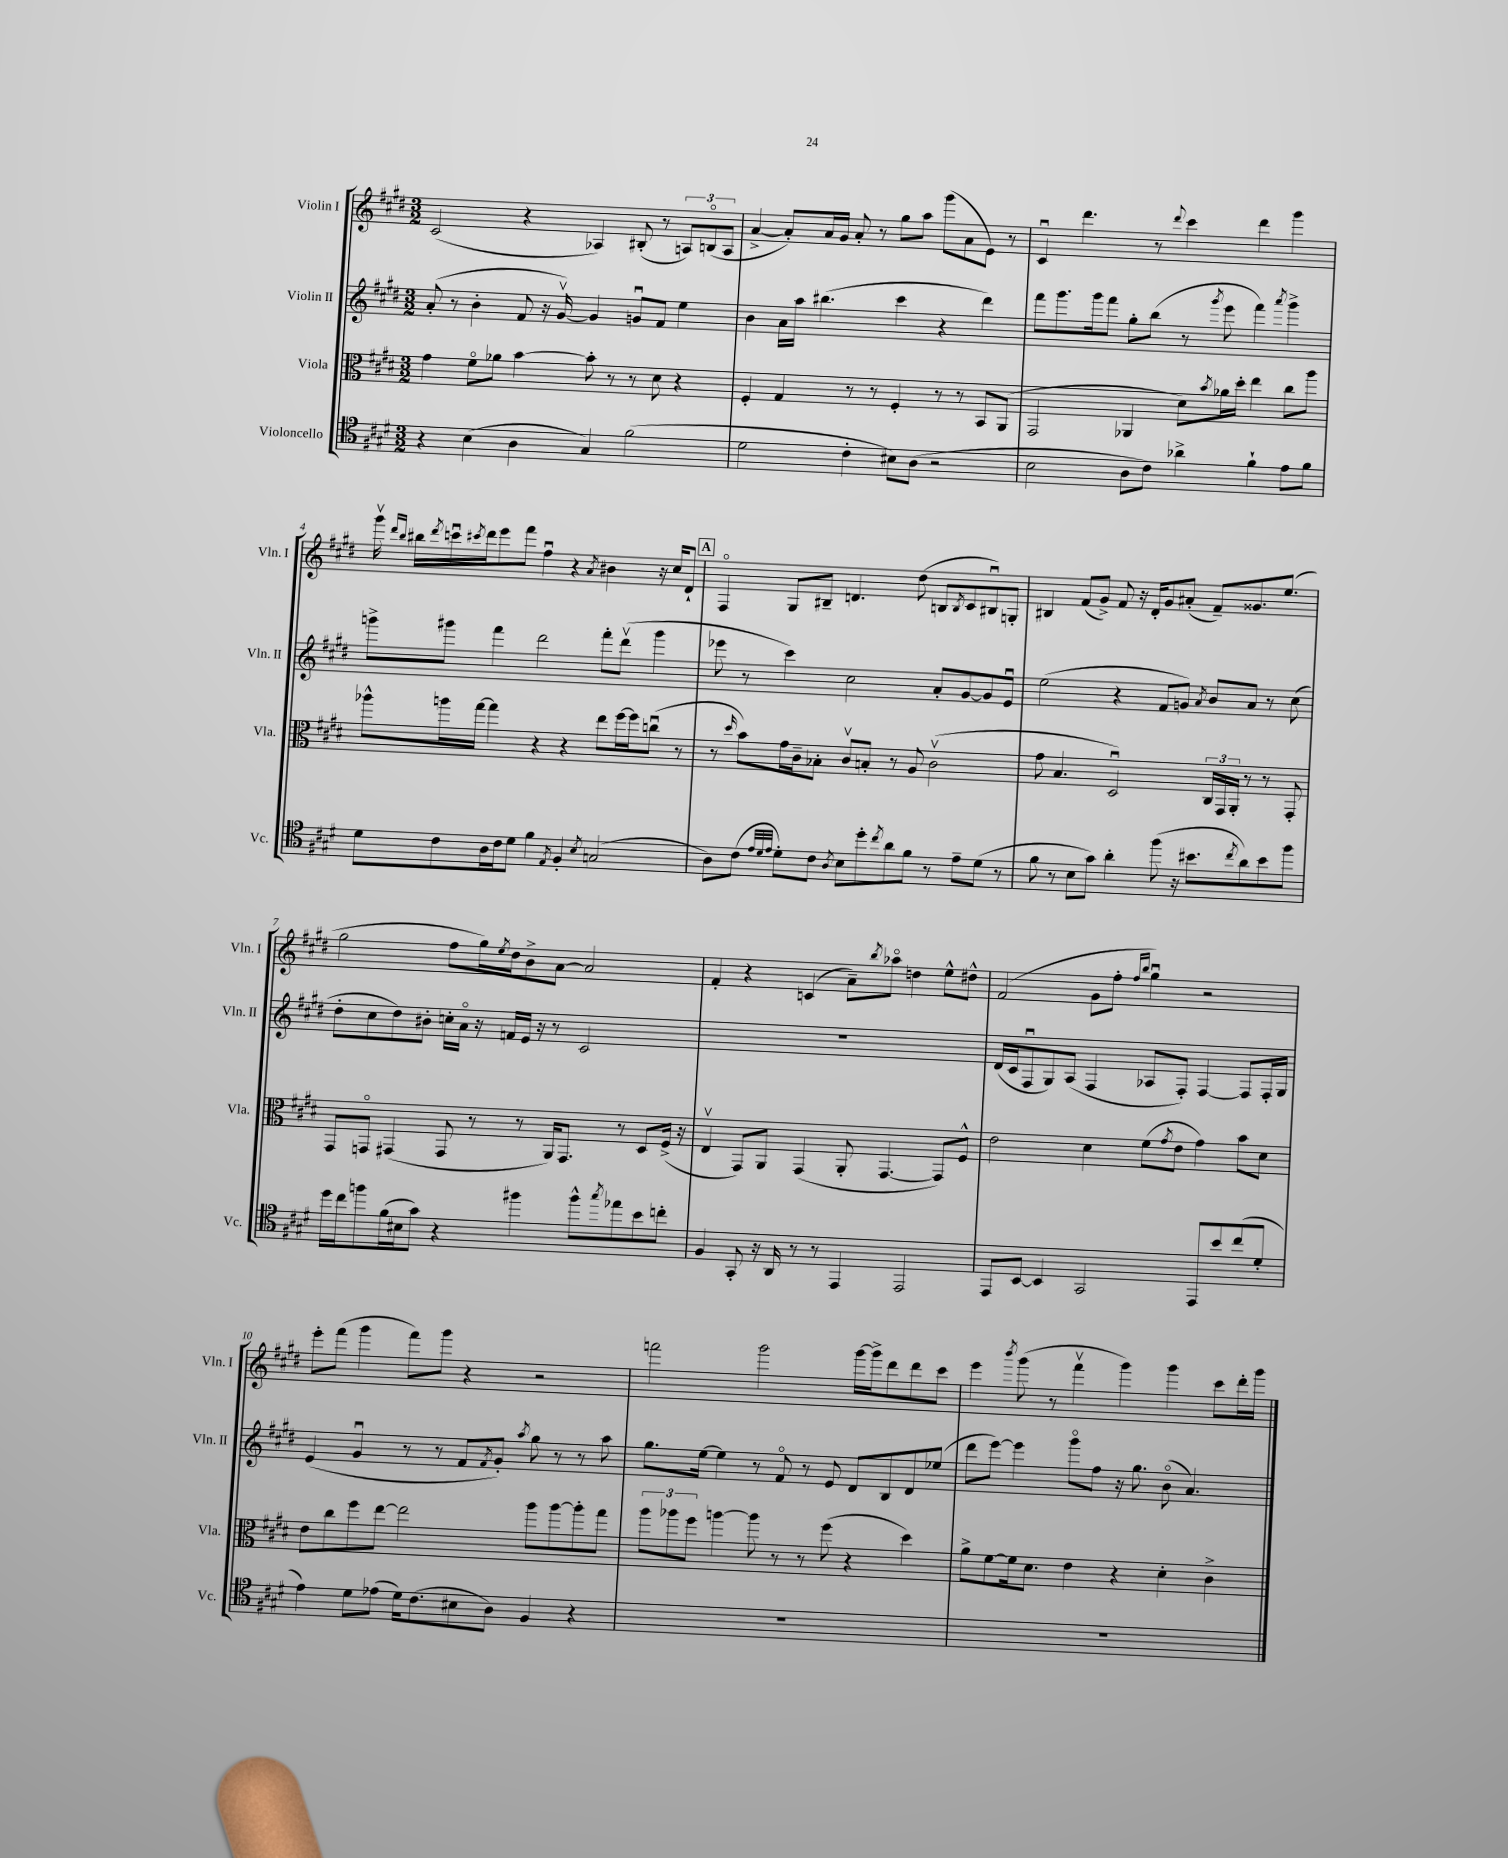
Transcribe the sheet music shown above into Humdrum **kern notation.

**kern	**kern	**kern	**kern
*part4	*part3	*part2	*part1
*staff4	*staff3	*staff2	*staff1
*I"Violoncello	*I"Viola	*I"Violin II	*I"Violin I
*I'Vc.	*I'Vla.	*I'Vln. II	*I'Vln. I
*clefC4	*clefC3	*clefG2	*clefG2
*k[f#c#g#d#]	*k[f#c#g#d#]	*k[f#c#g#d#]	*k[f#c#g#d#]
*M3/2	*M3/2	*M3/2	*M3/2
=1	=1	=1	=1
4r	4g#\	(8a'/	(2c#/
.	.	8r	.
(4B\	8f#\L	4b'\	.
.	8a-X\J	.	.
4A\	[4b\	8f#/	4r
.	.	16r	.
.	.	[16g#v/)	.
4G#/)	8b'\]	4g#/]	4A-X/)
.	8r	.	.
(2f#\	8r	8gnu/L	(8B#X'/
.	8d#\	8f#/J	8r
.	4r	4ee\	12An/L)
.	.	.	(12Bn/
.	.	.	12A/J
=2	=2	=2	=2
2d#\	4F#'/	4b\	[4a^/
.	4G#/	16a\LL	8a'/L])
.	.	16aa\JJ	.
.	.	(4.bb#X\	16a/L
.	.	.	16g#/JJ
4c#'\	8r	.	8a'/
.	8r	.	8r
8B#X\L)	4F#'/	4ccc#\	8gg#\L
(8A\J	.	.	8aa\J
2r	8r	4r	(8ggg#\L
.	8r	.	8a\
.	8BB/L	4ddd#\)	8e\J)
.	(8AA/J	.	8r
=3	=3	=3	=3
2B\	2GG#/	8fff#\L	4c#u/
.	.	8.ggg#\	.
.	.	.	4.ddd#\
.	.	16ggg#\k	.
.	.	8fff#\J	.
8A\L	4AA-X/	8gg#'\L	.
8c#\J)	.	(8bb\J	8r
.	.	.	8qqddd#/
4a-X^\	8d#\L)	8r	4ccc#\
.	8qb/	8qggg#/	.
.	16a-X\L	8eee\	.
.	16dd#'\JJ	.	.
4f#`\	4ee\	4fff#\)	4ddd#\
.	.	8qaaa/	.
8e\L	8cc#\L	4ggg#^\	4ggg#\
8f#\J	8aa\J	.	.
!!LO:LB:g=z
=4	=4	=4	=4
8d#\L	8aa-X^^\L	8gggn^\L	16ggg#v\
.	.	.	16qqddd#/LL
.	.	.	16qqbb/JJ
.	.	.	16bb#X\LL
.	.	.	8qddd#/
8c#\	16aan\L	8ggg#X\J	16cccnu\
.	.	.	8qccc#X/
.	[16gg#\JJ	.	16ddd#\J
16A\L	4gg#\]	4fff#\	8eee\
16c#\J	.	.	.
8d#\J	.	.	8fff#\J
4f#\	4r	2ddd#\	4ff#u\
8qE/	.	.	.
4F#'/	4r	.	4r
8qB/	.	.	8qa/
(2Gn/	8ee\L	8fff#'\L	4b#X\
.	[16ff#\L	(8ddd#v\J	.
.	16ff#\J]	.	.
.	(8ccnu\J	4ggg#\	16r
.	.	.	16cc#/KL
.	8r	.	8d#`/J
!!LO:REH:place=s1:t=A
=5	=5	=5	=5
8A\L)	8r	8eee-X\	4F#/
.	16qqdd#/	.	.
(8c#\J	8b\L)	8r	.
32qqe/LLL	.	.	.
32qqd#/	.	.	.
32qqe/JJJ	.	.	.
8d#'\L)	16g#\L	4ccc#\)	8G#/L
.	16c#~\J	.	.
8c#\J	8B-X'\J	.	8B#X~/J
8qA/	.	.	.
8B\L	8c#v/L	2cc#\	4.dn/
8dd#'\	8Bn'/J	.	.
8qcc#/	.	.	.
8a\	8r	.	.
8f#\J	8A/	.	(8dd#\
8r	(2c#v\	8a'/L	8Bn/L
.	.	.	8qB/
8e~\L	.	[8g#/	8c#/
(8d#\J	.	8g#/]	8B#Xu/)
8r	.	8eu/J	8Gn'/J
=6	=6	=6	=6
8f#\	8g#\	(2ee\	4B#X/
8r	4.B/	.	.
8B\L	.	.	(8f#/L
8g#\J)	.	.	8g#^/J)
4a'\	2D#u/)	4r	8f#/
.	.	.	16r
.	.	.	16d#'/KL
(8ff#\	.	8f#/L	8g#/
16r	.	8gn/J)	(8a#X'/J
8.b#X\L	.	.	.
.	.	8qa/	.
.	24C#/LL	8b/L	8f#~/L)
.	24GG#/	.	.
.	24AA'/JJ	.	.
8qcc#/	.	.	.
8a\)	8r	8a/J	8.g##X/
8b#\	8r	8r	.
.	.	.	(8.ee/J
8ff#\J	8GG#'/	(8cc#\	.
!!LO:LB:g=z
=7	=7	=7	=7
16dd#\LL	8GG#/L	8dd#'\L	2gg#\
16cc#\J	.	.	.
8ffn\	8GGn/J	8cc#\	.
(16f#\L	(4GG#X/	8dd#\)	.
16B#X\J	.	.	.
8g#\J)	.	8b#X'\J	.
4r	8GG#/	16ccn'\LL	8ff#\L
.	.	16a\JJ	.
.	8r	16r	16gg#\L)
.	.	.	8qee/
.	.	16fn/LL	16dd#\J
4ff#X\	8r	16e/JJ	8b^\
.	.	16r	.
.	16AA/KL)	8r	[8a\J
.	8.GG#/J	.	.
8ff#^^\L	.	2c#/	2a/]
8qgg#/	.	.	.
8ee-X\	8r	.	.
8b\	8D#/L	.	.
8ccn'\J	(16F#^/Jk	.	.
.	16r	.	.
=8	=8	=8	=8
4F#/	4Ev/	1.r	4f#'/
8GG#'/	8GG#/L)	.	4r
16r	8AA/J	.	.
16AA/	.	.	.
8r	(4GG#/	.	(4cn/
8r	.	.	.
4EE/	8AA'/	.	8a~\L)
.	.	.	8qbb/
.	[4.GG#/	.	8aa-X\J
2EE/	.	.	4ddn\
.	8GG#/L])	.	8ee^^\L
.	8F#^^/J	.	8dd#X^^\J
=9	=9	=9	=9
8EE/L	2e\	(16d#/LL	(2f#/
.	.	16c#/J	.
[8BB/J	.	8F#u/	.
4BB/]	.	8G#/)	.
.	.	(8A/J	.
2GG#/	4d#\	4F#/	8g#\L
.	.	.	8ff#'\J
.	.	.	16qqff#/LL
.	.	.	16qqbb/JJ
.	(8f#\L	8A-X/L	4gg#u\)
.	8qg#/	.	.
.	8e\J	8F#'/J)	.
8EE/L	4g#\)	[4F#/	2r
8b/	.	.	.
(8cc#/	8b\L	8F#/L]	.
8d#'/J	8d#\J	16F#'/L	.
.	.	16G#/JJ	.
!!LO:LB:g=z
=10	=10	=10	=10
4e\)	8e\L	(4e/	8eee'\L
.	8cc#\	.	(8fff#\J
8d#\L	8ff#\	4g#u/	4ggg#\
(8e-X\J	[8ee\J	.	.
16d#\KL)	2ee\]	8r	8fff#\L)
(8.c#\	.	.	.
.	.	8r	8ggg#\J
8B#X\	.	8f#/L	4r
.	.	8qf#/	.
8A\J)	.	8g#'/J)	.
.	.	8qaa/	.
4F#/	8aa\L	8gg#\	2r
.	[8aa\	8r	.
4r	8aa'\]	8r	.
.	8gg#\J	8aa\	.
=11	=11	=11	=11
1.r	12aa\L	8.gg#\L	2fffn\
.	12aa-X\	.	.
.	12ff#\J	.	.
.	.	[16ee\Jk	.
.	[4aan\	4ee\]	.
.	8aa\]	8r	2ggg#\
.	8r	8f#/	.
.	8r	8r	.
.	(8ff#\	8e/	.
.	4r	8d#/L	[16ggg#\LL
.	.	.	16ggg#^\J]
.	.	8B/	8ddd#\
.	4dd#\)	8d#/	8ddd#\
.	.	(8ee-X/J	8ccc#\J
=12	=12	=12	=12
1.r	8a^\L	8ddd#\L	4eee\
.	[8f#\	[8eee\J)	.
.	.	.	8qbbb/
.	16f#\k]	4eee\]	(8ggg#\
.	8.d#\J	.	.
.	.	.	8r
.	4e\	8ggg#\L	4fff#v\
.	.	8ff#\J	.
.	4r	16r	4ggg#\)
.	.	8.gg#\	.
.	4d#'\	(8b\	4ggg#\
.	.	4.a/)	.
.	4c#^\	.	8ccc#\L
.	.	.	16ddd#'\L
.	.	.	16ggg#\JJ
==	==	==	==
*-	*-	*-	*-
